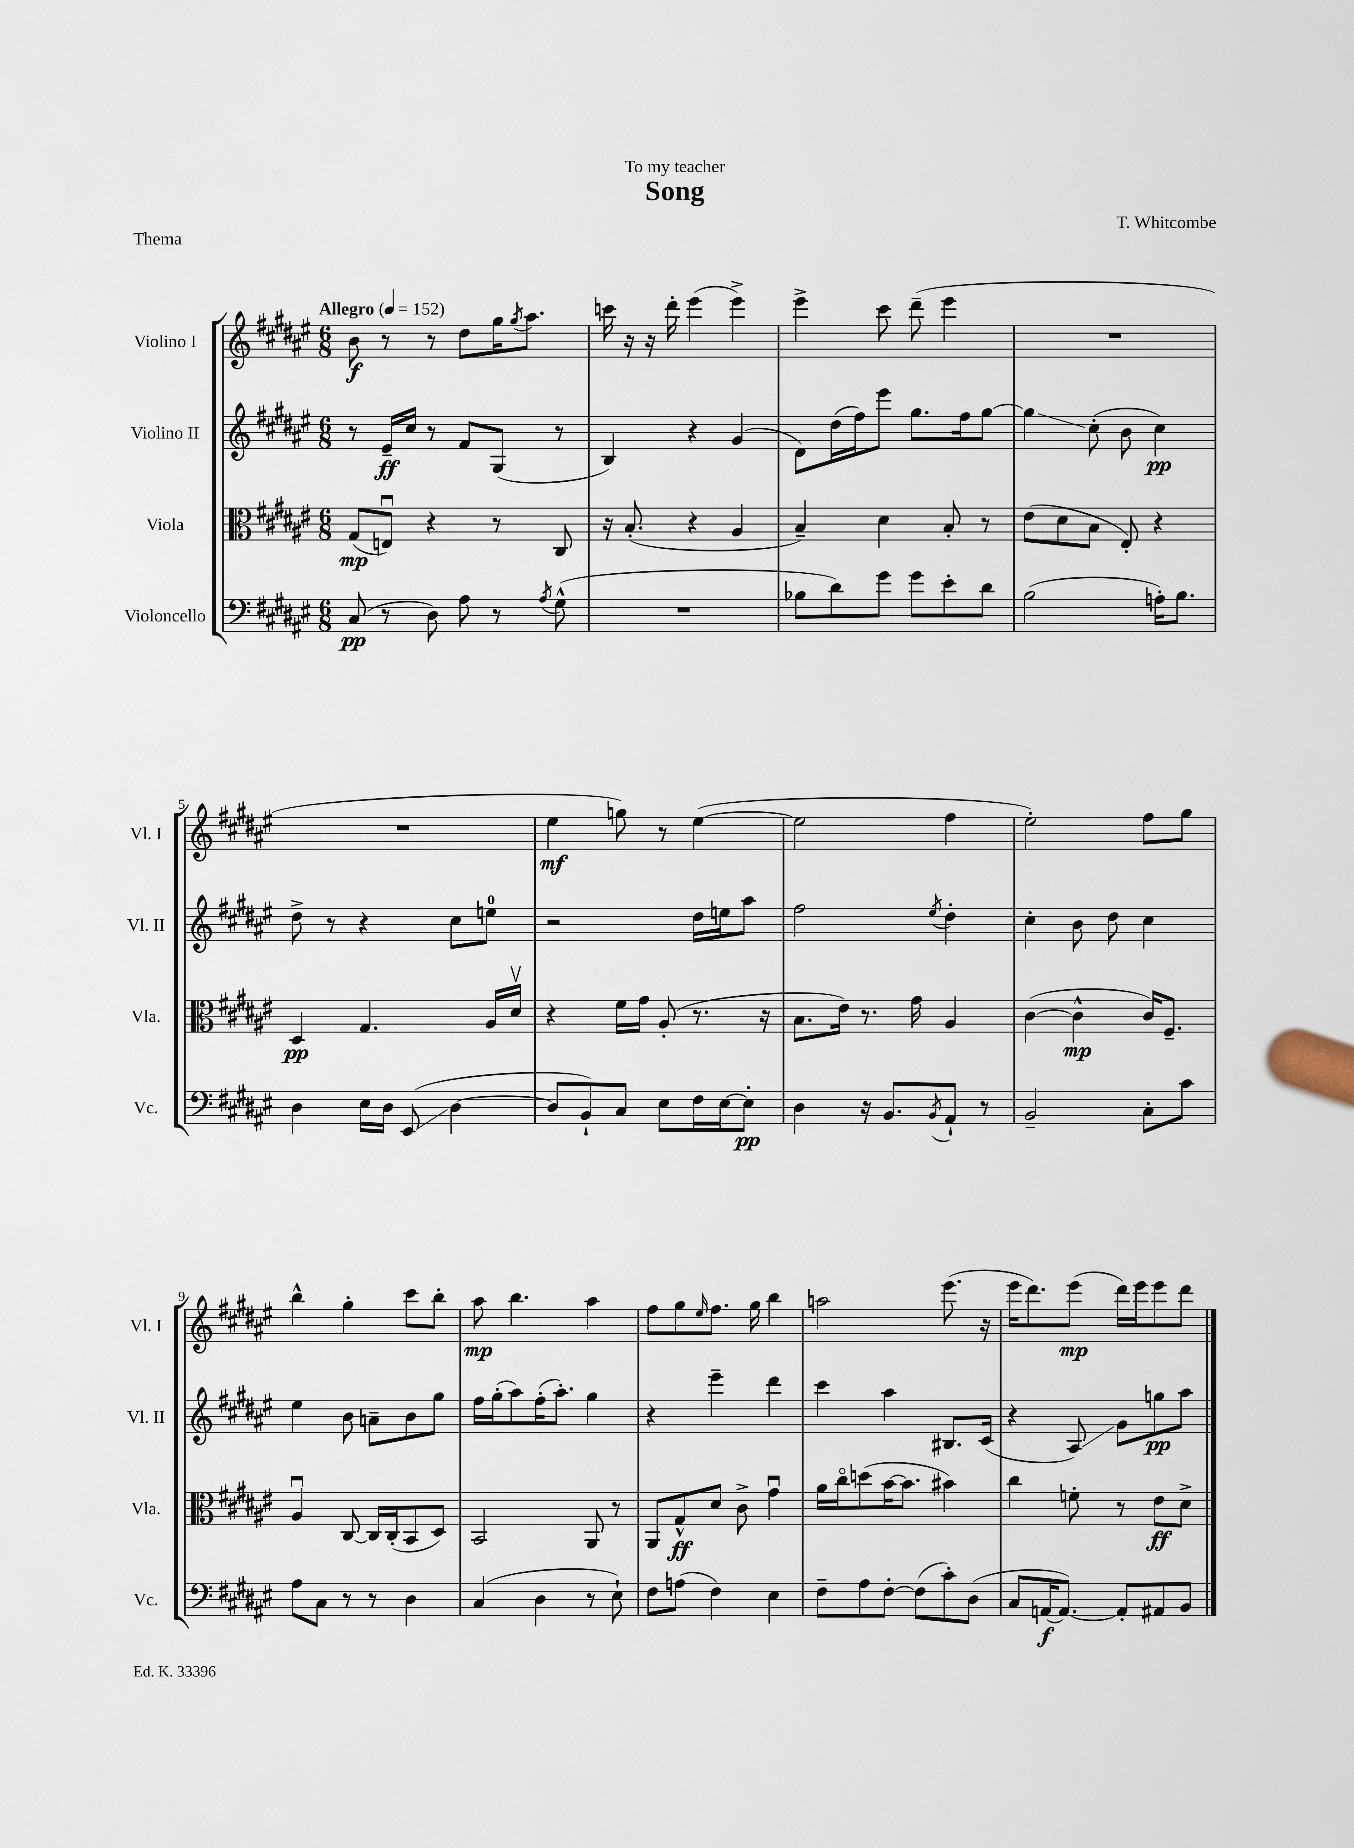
\header { title = "Song" composer = "T. Whitcombe" dedication = "To my teacher" piece = "Thema" }
<<
\new StaffGroup <<
\new Staff = "s0" \with { instrumentName = "Violino I" shortInstrumentName = "Vl. I" } {
    \clef treble \key fis \major \numericTimeSignature \time 6/8 \tempo "Allegro" 4 = 152
    b'8\f r8 r8 dis''8 gis''16 \acciaccatura { gis''8 } ais''8. |
    c'''16 r16 r16 dis'''16-. eis'''4( eis'''4->) |
    eis'''4-> cis'''8 dis'''8--( eis'''4 |
    R2. |
    R2. |
    eis''4\mf g''8) r8 eis''4~( |
    eis''2 fis''4 |
    eis''2-.) fis''8 gis''8 |
    b''4-^ gis''4-. cis'''8 b''8-. |
    ais''8\mp b''4. ais''4 |
    fis''8 gis''8 \grace { eis''16 } fis''8. gis''16 b''4 |
    a''2 eis'''8.( r16 |
    eis'''16 dis'''8.) eis'''8\mp( dis'''16) eis'''16 eis'''8 dis'''8 \bar "|." |
}
\new Staff = "s1" \with { instrumentName = "Violino II" shortInstrumentName = "Vl. II" } {
    \clef treble \key fis \major \numericTimeSignature \time 6/8
    r8 eis'16--\ff cis''16 r8 fis'8 gis8( r8 |
    b4) r4 gis'4( |
    dis'8) dis''16( fis''16) eis'''8 gis''8. fis''16 gis''8~ |
    gis''4\glissando cis''8-.( b'8 cis''4\pp) |
    dis''8-> r8 r4 cis''8 e''8-0 |
    r2 dis''16 e''16 ais''8 |
    fis''2 \acciaccatura { eis''8 } dis''4-. |
    cis''4-. b'8 dis''8 cis''4 |
    eis''4 b'8 a'8-- b'8 gis''8 |
    fis''16 gis''16-.( ais''8) fis''16-.( ais''8.-.) gis''4 |
    r4 eis'''4-- dis'''4 |
    cis'''4 ais''4 bis8. cis'16( |
    r4 ais8\glissando) gis'8 g''8\pp ais''8 \bar "|." |
}
\new Staff = "s2" \with { instrumentName = "Viola" shortInstrumentName = "Vla." } {
    \clef alto \key fis \major \numericTimeSignature \time 6/8
    gis8\mp( e8\downbow) r4 r8 cis8 |
    r16 b8.-.( r4 ais4 |
    b4--) dis'4 b8-. r8 |
    eis'8( dis'8 b8 eis8-.) r4 |
    dis4\pp gis4. ais16 dis'16\upbow |
    r4 fis'16 gis'16 ais8-.( r8. r16 |
    b8. eis'16) r8. gis'16 ais4 |
    cis'4~( cis'4-^\mp cis'16) fis8.-- |
    ais4\downbow cis8~ cis16 cis16-.( b,8 dis8) |
    b,2 ais,8 r8 |
    ais,8 gis8-^\ff dis'8 cis'8-> gis'4\downbow |
    ais'16 cis''16\flageolet d''8( b'16~ b'8. bis'4) |
    cis''4 f'8-. r8 eis'8\ff dis'8-> \bar "|." |
}
\new Staff = "s3" \with { instrumentName = "Violoncello" shortInstrumentName = "Vc." } {
    \clef bass \key fis \major \numericTimeSignature \time 6/8
    cis8\pp( r8 dis8) ais8 r8 \acciaccatura { ais8 } gis8-^( |
    R2. |
    bes8 dis'8) gis'8 gis'8 eis'8-. dis'8 |
    b2( a16-.) b8. |
    dis4 eis16 dis16 eis,8\glissando( dis4~ |
    dis8 b,8-!) cis8 eis8 fis16 eis16~ eis8-.\pp |
    dis4 r16 b,8. \acciaccatura { b,8 } ais,8-! r8 |
    b,2-- cis8-. cis'8 |
    ais8 cis8 r8 r8 dis4 |
    cis4( dis4 r8 eis8-!) |
    fis8 a8( fis4) eis4 |
    fis8-- ais8 fis8~-. fis8( cis'8-.) dis8( |
    cis8 a,16~\f a,8.~) a,8-. ais,8 b,8 \bar "|." |
}
>>
>>
